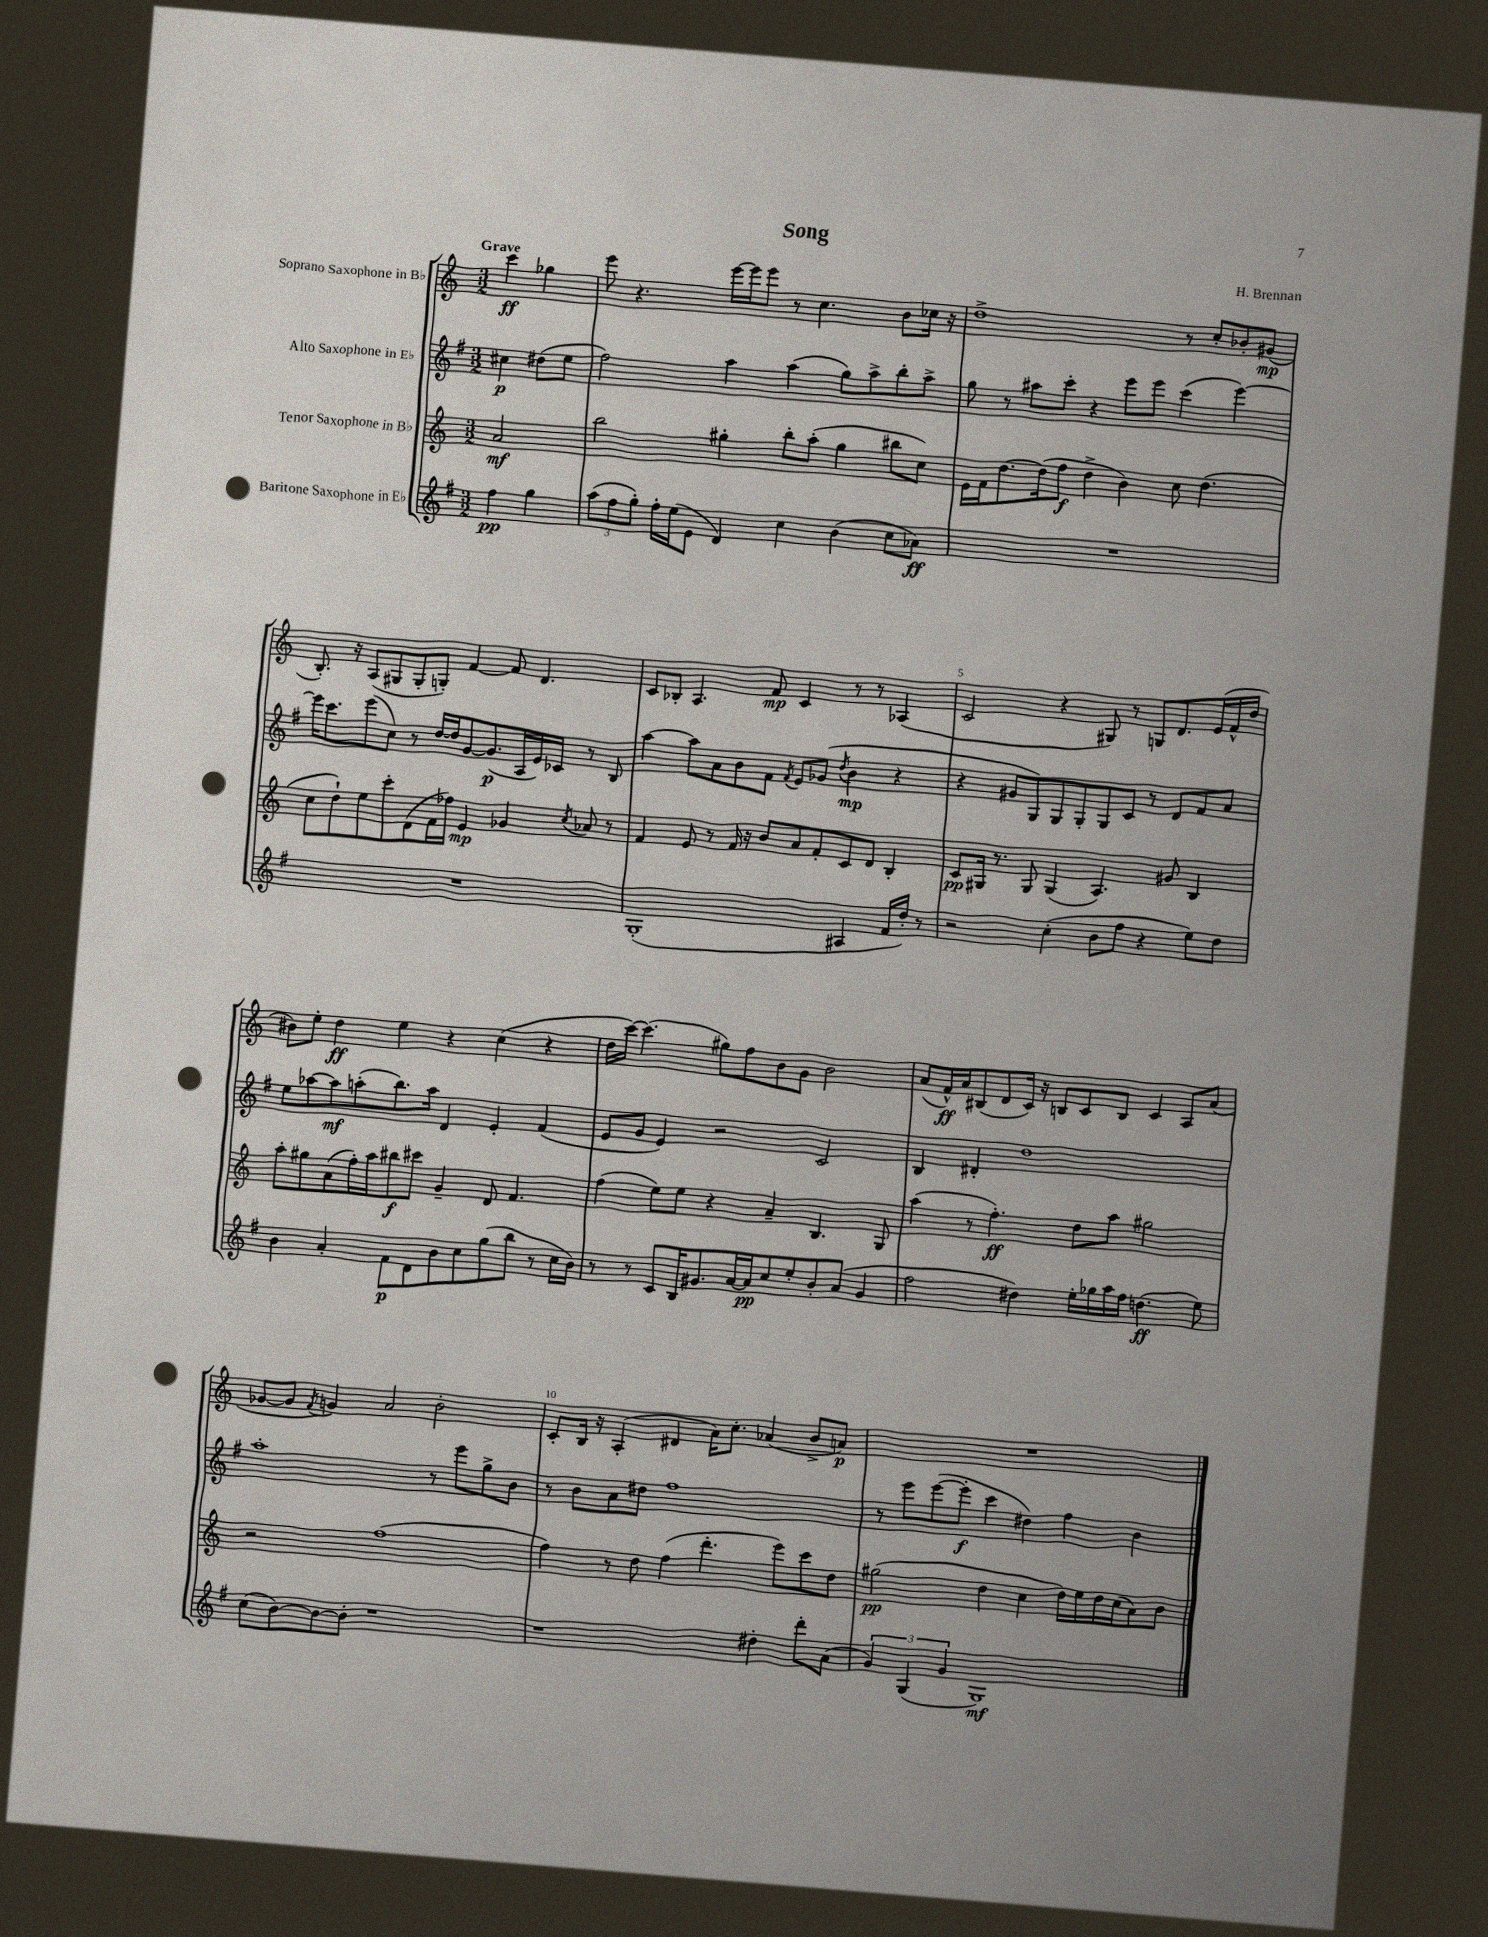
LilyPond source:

\header { title = "Song" composer = "H. Brennan" }
<<
\new StaffGroup <<
\new Staff = "s0" \with { instrumentName = "Soprano Saxophone in Bb" } {
    \clef treble \key c \major \numericTimeSignature \time 3/2 \partial 2 \tempo "Grave"
    \autoBeamOff c'''4\ff ges''4 |
    e'''8 r4. e'''16[~ e'''16 e'''8] r8 c''4. b'8[ ces''16] r16 |
    d''1-> r8 c''8[-. bes'8-. gis'8]\mp( |
    b8.-.) r16 a8[( gis8 gis8-. g8]-.) f'4~ f'8 d'4. |
    c'8[ bes8]-. a4. f'8\mp c'4 r8 r8 aes4( |
    c'2 r4 gis8) r8 g8[ d'8. e'16( f'16-^ d''16] |
    bis'8[) e''8]-. d''4\ff e''4 r4 c''4( r4 |
    d''16[ c'''16]~) c'''4.( gis''8[) f''8 b'8 g'8] b'2 |
    a'8[( f'16-^\ff) a'16 bis8( d'8 c'16]) r16 b8[ c'8 b8] c'4 a8[ a'8]( |
    ges'8[~ ges'8] \acciaccatura { f'8 } g'4) a'2 b'2-. |
    c'8[-. b16] r16 a4-.( dis'4 a'16[) c''8.]-. aes'4( b'8[-> a'8]\p) |
    R1. \bar "|." |
}
\new Staff = "s1" \with { instrumentName = "Alto Saxophone in Eb" } {
    \clef treble \key g \major \numericTimeSignature \time 3/2 \partial 2
    \autoBeamOff cis''4\p dis''8[( e''8] |
    fis''2) a''4 a''4( g''8[) a''8-> b''8-. a''8]-> |
    g''8 r8 ais''8[ c'''8]-. r4 e'''8[ e'''8] c'''4( e'''4~) |
    e'''16[ c'''8. e'''8( c''8]) r8 d''16[~ d''16 g'8~ g'8.\p( a16 e'16) ces'16] r8 b8 |
    a''4~ a''8[ a'8 b'8 fis'8] \acciaccatura { fis'8 } e'8[ ges'8]( \acciaccatura { d''8 } b'4\mp r4 |
    r4 gis'8[ g8) g8 g8-. g8 c'8] r8 d'8[ fis'8 a'8] |
    e''8[ aes''8~ aes''8\mf a''8-.( b''8.) a''16] d'4 e'4-. fis'4( |
    e'8[ g'8] e'4) r2 c'2 |
    b4 dis'4-. d''1 |
    a''1-. r8 e'''8[ g''8-> b'8] |
    r8 b'8[ a'8 dis''8] fis''1 |
    r8 e'''8[ e'''8~( e'''8]-.\f c'''4 dis''4) fis''4 b'4 \bar "|." |
}
\new Staff = "s2" \with { instrumentName = "Tenor Saxophone in Bb" } {
    \clef treble \key c \major \numericTimeSignature \time 3/2 \partial 2
    \autoBeamOff a'2\mf |
    b''2 gis''4-. b''8[-. a''8]-.( gis''4 bis''8[ c''8]) |
    e'16[ f'16 d''8.~ d''16( f''8]\f d''4-> b'4) c''8 d''4.( |
    c''8[ d''8-!) e''8 c'''8-. d'8( f'16 fes''16]) e'4\mp ges'4 \acciaccatura { c''8 } aes'8 r8 |
    f'4 e'8 r8 f'16 r16 b'8[ a'8 f'8-. c'8 d'8] b4-. |
    c'8[\pp gis16] r8. gis8 gis4( a4.) gis'8 b4 |
    a''8[-. gis''8 a'8( f''16-.) a''16 bis''8\f cis'''8] g'4-- d'8 f'4. |
    f''4( e''8[) e''8] r4 a'4-- b4. g8 |
    a''4( r8 f''4.-.\ff) d''8[ a''8] gis''2 |
    r2 f''1( |
    f''4) r8 d''8 f''4( d'''4.-. e'''8[) c'''8 d''8] |
    gis''2\pp( d''4 c''4 d''16[) e''16 d''16 c''16( a'8) b'8] \bar "|." |
}
\new Staff = "s3" \with { instrumentName = "Baritone Saxophone in Eb" } {
    \clef treble \key g \major \numericTimeSignature \time 3/2 \partial 2
    \autoBeamOff fis''4\pp g''4 |
    \tuplet 3/2 { a''8[( fis''8 g''8]-.) } fis''16[-. e''16( e'8] d'4) c''4 b'4( c''8[ aes'8]\ff) |
    R1. |
    R1. |
    g1-.( ais4 fis'16[ d''16]-.) r8 |
    r2 c''4-.( b'8[ fis''8] r4 e''8[) d''8] |
    b'4 a'4-. fis'8[\p d'8 b'8 c''8 g''8( b''8] r8 c''16[ b'16]) |
    r8 r8 c'8[ b16 gis'8. a'16~ a'16\pp c''8 e''8-. b'8-. a'8]( gis'4 |
    fis''2 dis''4) e''16[-. ges''16 a''16 fis''16] d''4.\ff( e''8) |
    c''8[( b'8~) b'8~ b'8]-. r1 |
    r1 dis''4-. d'''8[-. a'8]( |
    \tuplet 3/2 { g'4) g4( g'4 } g1\mf) \bar "|." |
}
>>
>>
\layout { \context { \Score \override BarNumber.break-visibility = ##(#f #t #t) barNumberVisibility = #(every-nth-bar-number-visible 5) } }
